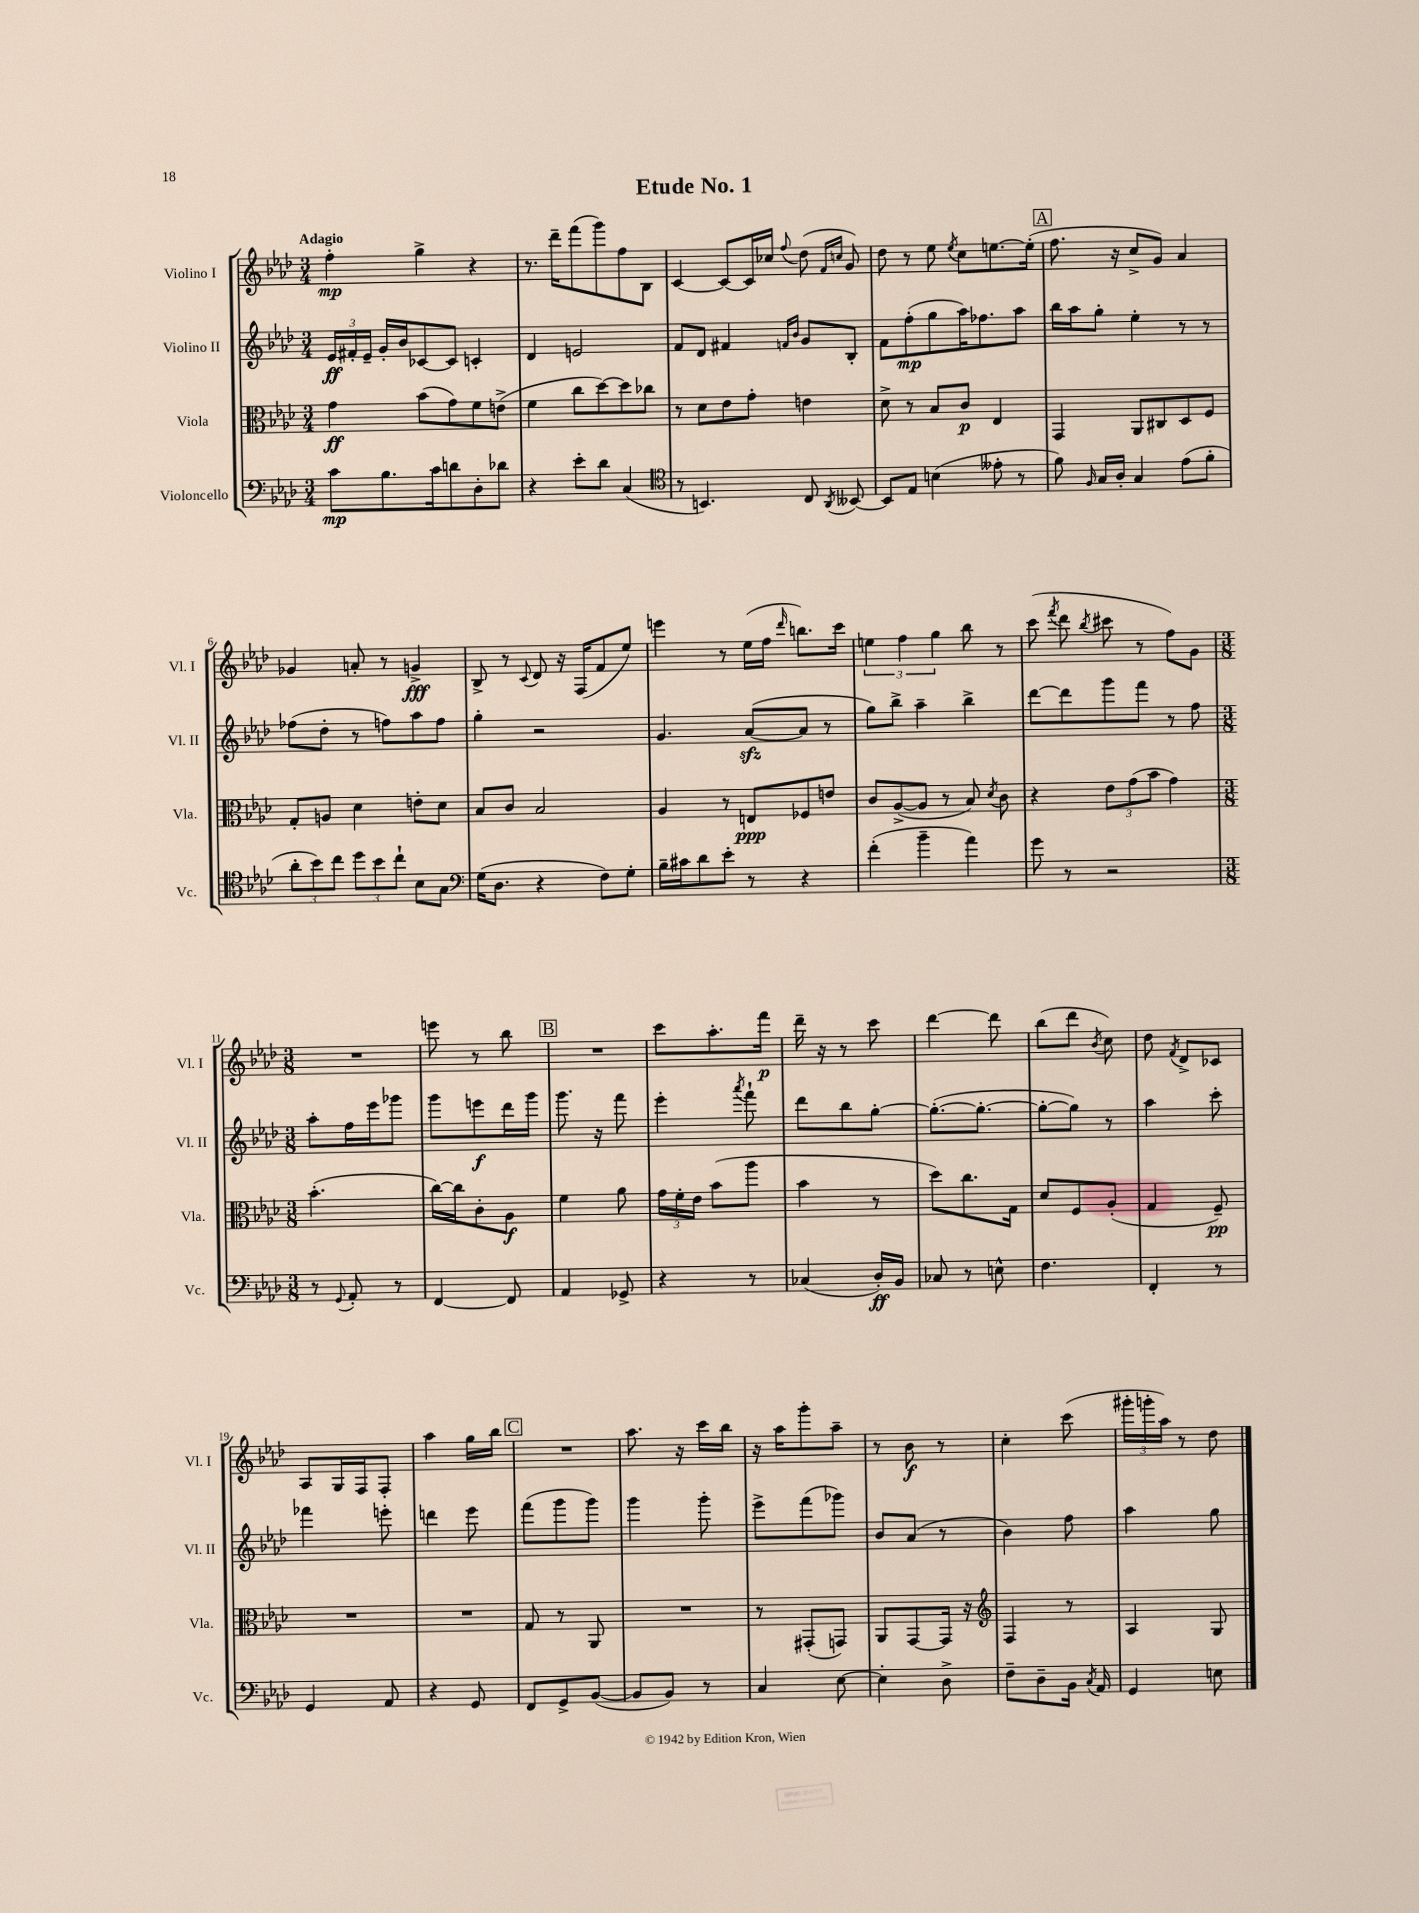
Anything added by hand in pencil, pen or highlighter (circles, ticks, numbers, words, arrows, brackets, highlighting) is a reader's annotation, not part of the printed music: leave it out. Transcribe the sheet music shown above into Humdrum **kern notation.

**kern	**kern	**kern	**kern
*staff4	*staff3	*staff2	*staff1
*clefF4	*clefC3	*clefG2	*clefG2
*k[b-e-a-d-]	*k[b-e-a-d-]	*k[b-e-a-d-]	*k[b-e-a-d-]
*M3/4	*M3/4	*M3/4	*M3/4
8c\L	4g\	24e-/LL	4ff'\
.	.	24f#'/	.
.	.	24e-~/JJ	.
8.B-\	.	16g'/LL	.
.	.	16b-/J	.
.	(8b-\L	[8c-/	4gg^\
16c\k	.	.	.
8d\	8g\)	8c-/]J	.
8D-'\	8f\	4c'/	4r
8d-\J	(8e^\J	.	.
=	=	=	=
4r	4f\	4d-/	8.r
.	.	.	16ddd-~\LK
8e-'\L	8cc\L	2e/	(8fff\
8d-\J	[8dd-\)	.	8ggg\)
(4C/	8dd-\]	.	8ff\
.	8cc-\J	.	8B-\J
=	=	=	=
*clefC4	*	*	*
8r	8r	8f/L	[4c/
4.BB/)	8d-\L	8d-/J	.
.	8e-\	4f#/	8c/_L
.	8g'\J	.	16c/]L
.	.	.	16cc-/JJ
.	.	16qqf/LL	.
.	.	16qqb-/JJ	8qqff/
8C/	4e\	8g/L	(8dd-\
.	.	.	16qqf/LL
8qAA-/	.	.	16qqcc/JJ
[8BB--/	.	8B-'/J	8g/)
=	=	=	=
8BB--/]L	8d-^\	8f\L	8dd-\
8E-/J	8r	(8ff'\	8r
(4B\	8B-/L	8gg\	8ee-\
.	.	.	8qee-/
.	8c/J	16aa-\K)	8cc\L
.	.	8.ff-\	.
8e--'\	4E-/	.	[8.ee\
8r	.	8aa-\J	.
.	.	.	(16ee'\]Jk
=	=	=	=
8f\)	4GG/	16bb-\LL	8.ff\
.	.	16aa-\J	.
16qqF/	.	.	.
16G/LL	.	8gg'\J	.
16A-'/JJ	.	.	16r
4G/	8AA-/L	4ee-'\	8cc^/L
.	8C#/	.	8g/J)
(8e-\L	8D-/	8r	4a-/
8f'\J	8F/J	8r	.
=	=	=	=
12a-'\L	8G'/L	(8ff-\L	4g-/
12b-\)	.	.	.
.	8A/J	8dd-'\J	.
12cc\J	.	.	.
12dd-\L	4d-\	8r	8a'/
12b-\	.	.	.
.	.	8ff\L)	8r
12cc`\J	.	.	.
8B-\L	8e'\L	8aa-\	4g^/
8G\J	8d-\J	8ff\J	.
=	=	=	=
*clefF4	*	*	*
(16G\LK	8B-/L	4gg'\	8B-^/
8.D-\J	.	.	.
.	8c/J	.	8r
.	.	.	8qqc/
4r	2B-/	2r	8d-/
.	.	.	16r
.	.	.	(16F/LK
8F\L)	.	.	8f/
8G'\J	.	.	8ee-/J)
=	=	=	=
16B-~\LL	4A-/	4.g/	4eee\
16c#\J	.	.	.
8d-\	.	.	.
8e-'\J	8r	.	8r
8r	8E/L	([8a-/L	(16ee-\LL
.	.	.	16ff\JJ
.	.	.	16qqddd-/
4r	8F-/	8a-/]J	8.bb\L)
.	8e/J	8r	.
.	.	.	16ccc\Jk
=	=	=	=
(4f'\	8c/L	8gg\L)	6ee\
.	([8A-^/	8bb-^\J	.
.	.	.	6ff\
4b-~\	8A-/]J	4aa-~\	.
.	.	.	6gg\
.	8r	.	.
4a-\)	8B-/)	4bb-^\	8bb-\
.	8qd-/	.	.
.	8c\	.	8r
=	=	=	=
8g\	4r	[8ddd-\L	(8ccc\
.	.	.	8qfff/
8r	.	8ddd-\]	8ddd-\
.	.	.	8qbb-/
2r	12e-\L	8ggg\	8ccc#\
.	(12g\	.	.
.	.	8fff\J	8r
.	12b-\J	.	.
.	4g\)	8r	8ff\L)
.	.	8ff\	8g\J
=	=	=	=
*M3/8	*M3/8	*M3/8	*M3/8
8r	(4.b-'\	8aa-'\L	4.r
8qqGG/	.	.	.
8AA-'/	.	16ff\L	.
.	.	16eee-\J	.
8r	.	8ggg-\J	.
=	=	=	=
[4FF/	[16cc\LL)	8ggg\L	8eee\
.	16cc\]J	.	.
.	8c'\	8eee\	8r
8FF/]	8A-\J	16ddd-\L	8bb-\
.	.	16ggg\JJ	.
=	=	=	=
4AA-/	4f\	8.ggg\	4.r
.	.	16r	.
8GG-^/	8a-\	8fff\	.
=	=	=	=
4r	24g\LL	4eee-'\	8ccc\L
.	24f'\	.	.
.	24e-\JJ	.	.
.	(8b-\L	.	8.aa-'\
.	.	8qaaa-/	.
8r	8aa-\J	8fff`\	.
.	.	.	16fff\Jk
=	=	=	=
(4C-/	4b-\	8ddd-\L	16ddd-~\
.	.	.	16r
.	.	8bb-\	8r
16D-'/LL)	8r	[8gg'\J	8ccc\
16BB-/JJ	.	.	.
=	=	=	=
8C-/	8dd-\L)	(8.gg'\_L	[4ddd-\
8r	8.cc\	.	.
.	.	8.gg'\_J	.
8E^^\	.	.	8ddd-\]
.	16G\Jk	.	.
=	=	=	=
4.F\	8d-/L	8gg'\_L	(8bb-\L
.	8F/	8gg\]J)	8ddd-\J
.	.	.	8qb-/
.	(8A-'/J	8r	8cc\)
=	=	=	=
4FF'/	4G/	4aa-\	8dd-\
.	.	.	8qf/
.	.	.	8d-^/L
8r	8F~/)	8ccc'\	8c-/J
=	=	=	=
4GG/	4.r	4fff-\	8A-/L
.	.	.	16G/L
.	.	.	16F/J
8AA-/	.	8eee'\	8F'/J
=	=	=	=
4r	4.r	4ddd\	4aa-\
8GG/	.	8eee-\	16gg\LL
.	.	.	16bb-\JJ
=	=	=	=
8FF/L	8G/	(8fff\L	4.r
8GG^/	8r	8ggg\	.
([8BB-/J	8AA-/	8ggg\J)	.
=	=	=	=
8BB-/]L	4.r	4ggg\	8.aa-\
8BB-/J)	.	.	.
.	.	.	16r
8r	.	8ggg'\	16ccc\LL
.	.	.	16bb-\JJ
=	=	=	=
4C/	8r	8eee-^\L	16r
.	.	.	16aa-\LK
.	(8GG#'/L	(8fff\	8ggg'\
[8E-\	8GG/J)	8ggg-\J)	8aa-~\J
=	=	=	=
4E-'\]	8AA-/L	8b-/L	8r
.	[8GG/	(8a-/J	8b-\
8D-^\	16GG/]Jk	8r	8r
.	16r	.	.
=	=	=	=
*	*clefG2	*	*
8F~\L	4F/	4b-\)	4cc'\
8D-~\	.	.	.
16BB-\Jk	8r	8ff\	(8ccc\
8qC/	.	.	.
16AA-/	.	.	.
=	=	=	=
4GG/	4A-/	4aa-\	24ggg#'\LL
.	.	.	24ggg'\
.	.	.	24aa-\JJ)
.	.	.	8r
8E\	8G/	8gg\	8dd-\
==	==	==	==
*-	*-	*-	*-
